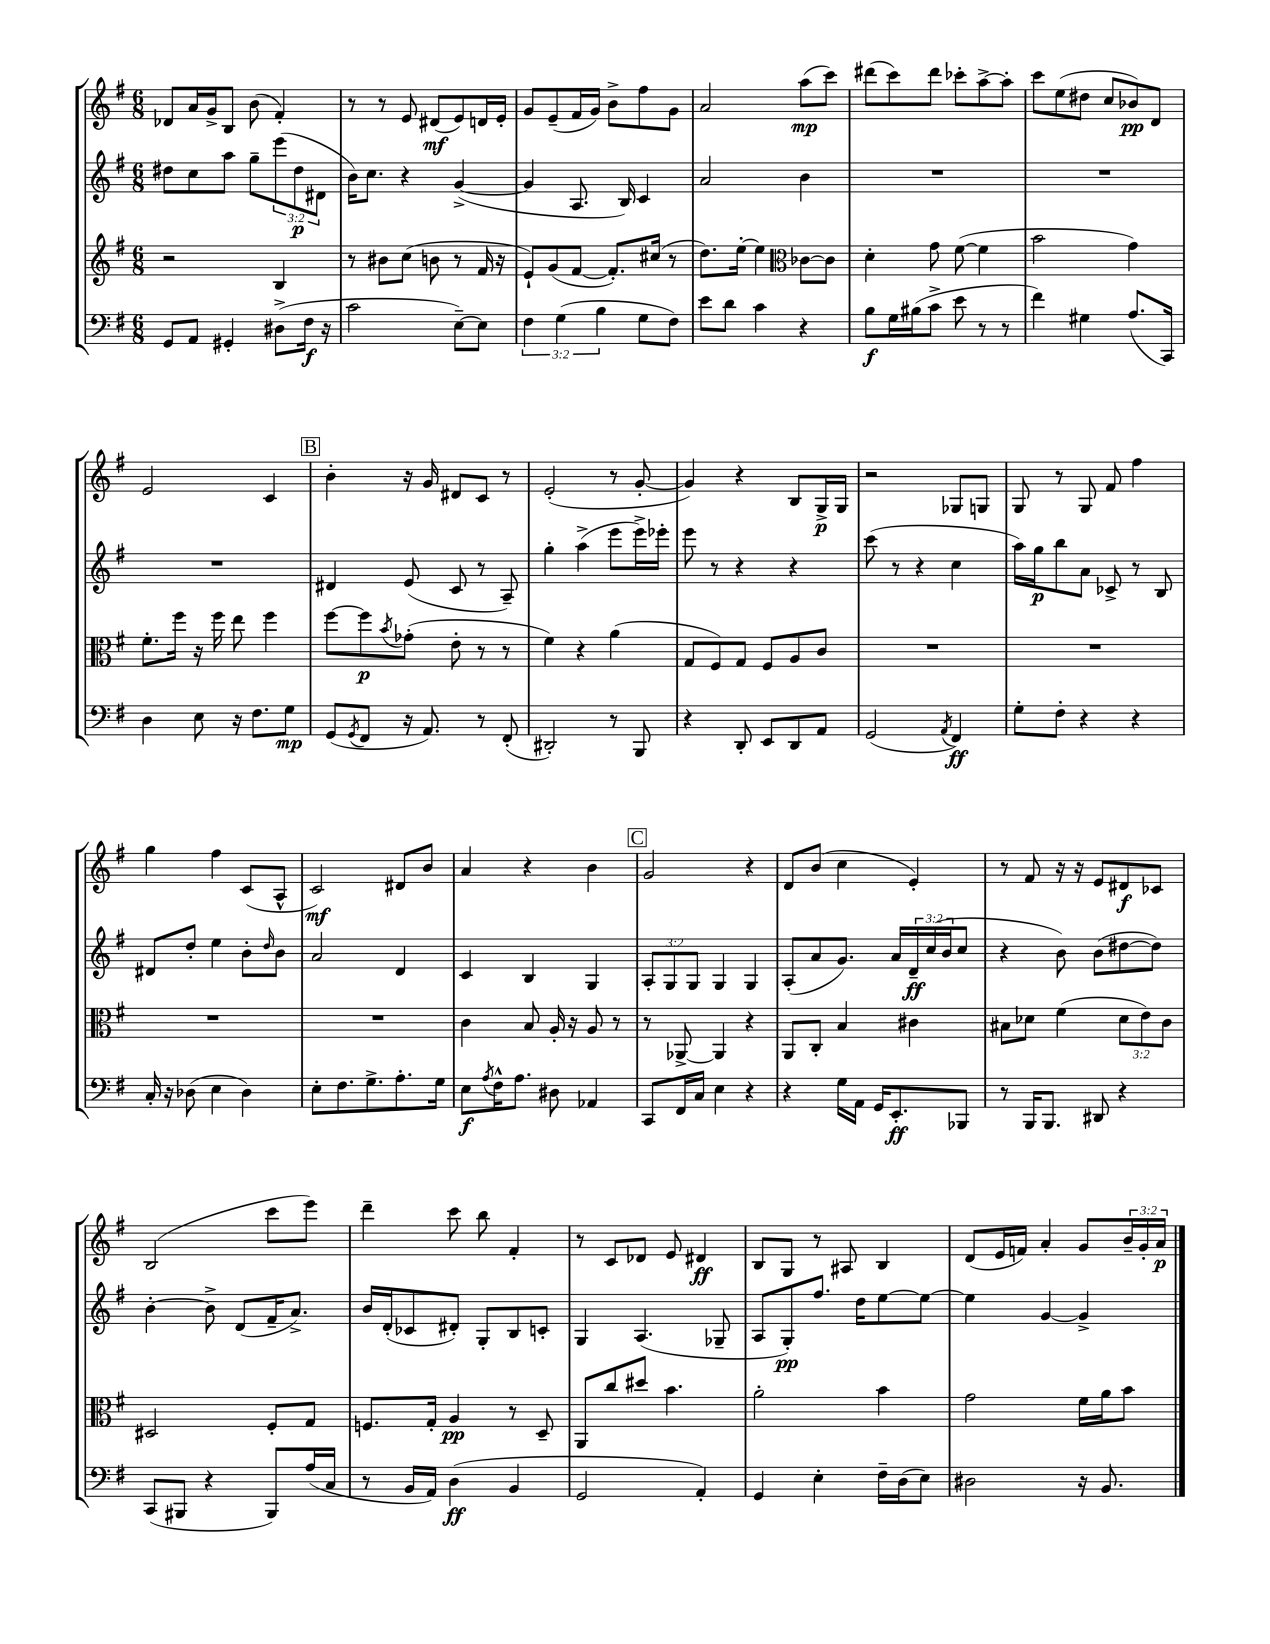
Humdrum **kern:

**kern	**dynam	**kern	**dynam	**kern	**dynam	**kern	**dynam
*part4	*part4	*part3	*part3	*part2	*part2	*part1	*part1
*staff4	*staff4	*staff3	*staff3	*staff2	*staff2	*staff1	*staff1
*clefF4	*	*clefG2	*	*clefG2	*	*clefG2	*
*k[f#]	*	*k[f#]	*	*k[f#]	*	*k[f#]	*
*M6/8	*	*M6/8	*	*M6/8	*	*M6/8	*
=19	=19	=19	=19	=19	=19	=19	=19
8GG/L	.	2r	.	8dd#X\L	.	8d-X/L	.
8AA/J	.	.	.	8cc\	.	16a/L	.
.	.	.	.	.	.	16g^/J	.
4GG#X'/	.	.	.	8aa\J	.	8B/J	.
.	.	.	.	8gg~\L	.	(8b\	.
(8D#X^\L	.	4B/	.	(12eee\	.	4f#'/)	.
.	.	.	.	12dd#\	p	.	.
16F#\Jk	f	.	.	.	.	.	.
.	.	.	.	12d#X\J	.	.	.
16r	.	.	.	.	.	.	.
=20	=20	=20	=20	=20	=20	=20	=20
2c\	.	8r	.	16b\KL)	.	8r	.
.	.	.	.	8.cc\J	.	.	.
.	.	8b#X\L	.	.	.	8r	.
.	.	(8cc\J	.	4r	.	8e/	.
.	.	8bn\	.	.	.	(8d#X/L	mf
[8E~\L)	.	8r	.	([4g^/	.	8e/)	.
8E\J]	.	16f#/	.	.	.	16dn/L	.
.	.	16r	.	.	.	16e'/JJ	.
=21	=21	=21	=21	=21	=21	=21	=21
6F#\	.	8e`/L)	.	4g/]	.	8g/L	.
.	.	(8g/	.	.	.	(8e~/	.
(6G\	.	.	.	.	.	.	.
.	.	[8f#/J	.	8.A/	.	16f#/L	.
.	.	.	.	.	.	16g/JJ)	.
6B\	.	.	.	.	.	.	.
.	.	8.f#'/L])	.	.	.	8b^\L	.
.	.	.	.	16B/)	.	.	.
8G\L	.	.	.	4c/	.	8ff#\	.
.	.	(16cc#X/Jk	.	.	.	.	.
8F#\J)	.	8r	.	.	.	8g\J	.
=22	=22	=22	=22	=22	=22	=22	=22
8e\L	.	8.dd\L)	.	2a/	.	2a/	.
8d\J	.	.	.	.	.	.	.
.	.	[16ee'\Jk	.	.	.	.	.
4c\	.	4ee\]	.	.	.	.	.
*	*	*clefC3	*	*	*	*	*
4r	.	[8c-X\L	.	4b\	.	(8aa\L	mp
.	.	8c-\J]	.	.	.	8ccc\J)	.
=23	=23	=23	=23	=23	=23	=23	=23
8B\L	f	4d'\	.	2.r	.	(8ddd#X\L	.
16G\L	.	.	.	.	.	8ccc\)	.
(16B#X\J	.	.	.	.	.	.	.
8c^\J	.	8g\	.	.	.	8ddd#\J	.
8e\	.	([8f#\	.	.	.	8ccc-X'\L	.
8r	.	4f#\]	.	.	.	[8aa^\	.
8r	.	.	.	.	.	8aa'\J]	.
=24	=24	=24	=24	=24	=24	=24	=24
4f#\)	.	2b\	.	2.r	.	8ccc\L	.
.	.	.	.	.	.	(8ee\	.
4G#X\	.	.	.	.	.	8dd#X\J	.
.	.	.	.	.	.	8cc/L	.
(8.A/L	.	4g\)	.	.	.	8b-X/)	pp
.	.	.	.	.	.	8d/J	.
16CC/Jk)	.	.	.	.	.	.	.
!!LO:LB:g=z
=25	=25	=25	=25	=25	=25	=25	=25
4D\	.	8.f#'\L	.	2.r	.	2e/	.
.	.	16ff#\Jk	.	.	.	.	.
8E\	.	16r	.	.	.	.	.
.	.	16ff#\	.	.	.	.	.
16r	.	8ee\	.	.	.	.	.
8.F#\L	.	.	.	.	.	.	.
.	.	4ff#\	.	.	.	4c/	.
8G\J	mp	.	.	.	.	.	.
!!LO:REH:place=s1:t=B
=26	=26	=26	=26	=26	=26	=26	=26
(8GG/L	.	[8ff#\L	.	4d#X/	.	4b'\	.
8qGG/	.	.	.	.	.	.	.
8FF#/J	.	8ff#\]	p	.	.	.	.
.	.	8qb/	.	.	.	.	.
16r	.	(8g-X'\J	.	(8e/	.	16r	.
8.AA/)	.	.	.	.	.	16g/	.
.	.	8e'\	.	8c/	.	8d#X/L	.
8r	.	8r	.	8r	.	8c/J	.
(8FF#'/	.	8r	.	8A~/)	.	8r	.
=27	=27	=27	=27	=27	=27	=27	=27
2DD#X'/)	.	4f#\)	.	4gg'\	.	(2e'/	.
.	.	4r	.	(4aa^\	.	.	.
8r	.	(4a\	.	8eee\L	.	8r	.
8BBB/	.	.	.	16eee^\L)	.	[8g'/	.
.	.	.	.	16eee-X'\JJ	.	.	.
=28	=28	=28	=28	=28	=28	=28	=28
4r	.	8G/L	.	8eee\	.	4g/])	.
.	.	8F#/)	.	8r	.	.	.
8DD'/	.	8G/J	.	4r	.	4r	.
8EE/L	.	8F#/L	.	.	.	.	.
8DD/	.	8A/	.	4r	.	8B/L	.
8AA/J	.	8c/J	.	.	.	16G^/L	p
.	.	.	.	.	.	16G/JJ	.
=29	=29	=29	=29	=29	=29	=29	=29
(2GG/	.	2.r	.	(8ccc\	.	2r	.
.	.	.	.	8r	.	.	.
.	.	.	.	4r	.	.	.
8qAA/	.	.	.	.	.	.	.
4FF#/)	ff	.	.	4cc\	.	8G-X/L	.
.	.	.	.	.	.	8Gn/J	.
=30	=30	=30	=30	=30	=30	=30	=30
8G'\L	.	2.r	.	16aa\LL)	.	8G/	.
.	.	.	.	16gg\J	p	.	.
8F#'\J	.	.	.	8bb\	.	8r	.
4r	.	.	.	8a\J	.	8G/	.
.	.	.	.	8c-X^/	.	8f#/	.
4r	.	.	.	8r	.	4ff#\	.
.	.	.	.	8B/	.	.	.
!!LO:LB:g=z
=31	=31	=31	=31	=31	=31	=31	=31
16C'/	.	2.r	.	8d#X/L	.	4gg\	.
16r	.	.	.	.	.	.	.
(8D-X\	.	.	.	8dd'/J	.	.	.
4E\	.	.	.	4ee\	.	4ff#\	.
4D-\)	.	.	.	8b'\L	.	(8c/L	.
.	.	.	.	16qqdd/	.	.	.
.	.	.	.	8b\J	.	8A^^/J	.
=32	=32	=32	=32	=32	=32	=32	=32
8E'\L	.	2.r	.	2a/	.	2c/)	mf
8.F#\	.	.	.	.	.	.	.
8.G^\	.	.	.	.	.	.	.
8.A'\	.	.	.	4d/	.	8d#X/L	.
.	.	.	.	.	.	8b/J	.
16G\Jk	.	.	.	.	.	.	.
=33	=33	=33	=33	=33	=33	=33	=33
8E\L	f	4c\	.	4c/	.	4a/	.
8qA/	.	.	.	.	.	.	.
16F#^^\K	.	.	.	.	.	.	.
8.A\J	.	.	.	.	.	.	.
.	.	8B/	.	4B/	.	4r	.
8D#X\	.	16A'/	.	.	.	.	.
.	.	16r	.	.	.	.	.
4AA-X/	.	8A/	.	4G/	.	4b\	.
.	.	8r	.	.	.	.	.
!!LO:REH:place=s1:t=C
=34	=34	=34	=34	=34	=34	=34	=34
8CC/L	.	8r	.	12A'/L	.	2g/	.
.	.	.	.	12G/	.	.	.
16FF#/L	.	[8AA-X^/	.	.	.	.	.
.	.	.	.	12G/J	.	.	.
16C/JJ	.	.	.	.	.	.	.
4E\	.	4AA-/]	.	4G/	.	.	.
4r	.	4r	.	4G/	.	4r	.
=35	=35	=35	=35	=35	=35	=35	=35
4r	.	8AA/L	.	(8A'/L	.	8d/L	.
.	.	8C'/J	.	8a/	.	(8b/J	.
16G\LL	.	4B/	.	8.g/J)	.	4cc\	.
16AA\JJ	.	.	.	.	.	.	.
16GG/KL	.	.	.	.	.	.	.
8.EE'/	ff	.	.	16a/LL	.	.	.
.	.	4c#X\	.	24d~/	ff	4e'/)	.
.	.	.	.	(24cc/	.	.	.
.	.	.	.	24b/J	.	.	.
8BBB-X/J	.	.	.	8cc/J	.	.	.
=36	=36	=36	=36	=36	=36	=36	=36
8r	.	8B#X\L	.	4r	.	8r	.
16BBB/KL	.	8d-X\J	.	.	.	8f#/	.
8.BBB/J	.	.	.	.	.	.	.
.	.	(4f#\	.	8b\)	.	16r	.
.	.	.	.	.	.	16r	.
8DD#X/	.	.	.	(8b\L	.	8e/L	.
4r	.	12d-\L	.	[8dd#X\	.	8d#X/	f
.	.	12e\)	.	.	.	.	.
.	.	.	.	8dd#\J])	.	8c-X/J	.
.	.	12c\J	.	.	.	.	.
!!LO:LB:g=z
=37	=37	=37	=37	=37	=37	=37	=37
(8CC/L	.	2D#X/	.	[4b'\	.	(2B/	.
8BBB#X/J	.	.	.	.	.	.	.
4r	.	.	.	8b^\]	.	.	.
.	.	.	.	(8d/L	.	.	.
8BBB#/L)	.	8F#'/L	.	16f#~/K	.	8ccc\L	.
.	.	.	.	8.a^/J)	.	.	.
(16A/L	.	8G/J	.	.	.	8eee\J)	.
16C/JJ	.	.	.	.	.	.	.
=38	=38	=38	=38	=38	=38	=38	=38
8r	.	8.Fn/L	.	16b/LL	.	4ddd~\	.
.	.	.	.	(16d'/J	.	.	.
16BB/LL	.	.	.	8c-X/	.	.	.
16AA/JJ)	.	16G'/Jk	.	.	.	.	.
(4D\	ff	4A/	pp	8d#X'/J)	.	8ccc\	.
.	.	.	.	8G'/L	.	8bb\	.
4BB/	.	8r	.	8B/	.	4f#'/	.
.	.	8D~/	.	8cn'/J	.	.	.
=39	=39	=39	=39	=39	=39	=39	=39
2GG/	.	8AA/L	.	4G/	.	8r	.
.	.	8cc/	.	.	.	8c/L	.
.	.	8dd#X/J	.	(4.A/	.	8d-X/J	.
.	.	4.b\	.	.	.	8e/	.
4AA'/)	.	.	.	.	.	4d#X/	ff
.	.	.	.	8G-X~/	.	.	.
=40	=40	=40	=40	=40	=40	=40	=40
4GG/	.	2a'\	.	8A/L	.	8B/L	.
.	.	.	.	8G'/)	pp	8G/J	.
4E'\	.	.	.	8.ff#/J	.	8r	.
.	.	.	.	.	.	8A#X/	.
.	.	.	.	16dd\KL	.	.	.
16F#~\LL	.	4b\	.	[8ee\	.	4B/	.
(16D\J	.	.	.	.	.	.	.
8E\J)	.	.	.	8ee\J_	.	.	.
=41	=41	=41	=41	=41	=41	=41	=41
2D#X\	.	2g\	.	4ee\]	.	(8d/L	.
.	.	.	.	.	.	16e/L	.
.	.	.	.	.	.	16fn/JJ)	.
.	.	.	.	[4g/	.	4a'/	.
16r	.	16f#\LL	.	4g^/]	.	8g/L	.
8.BB/	.	16a\J	.	.	.	.	.
.	.	8b\J	.	.	.	24b~/L	.
.	.	.	.	.	.	24g'/	.
.	.	.	.	.	.	24a/JJ	p
==	==	==	==	==	==	==	==
*-	*-	*-	*-	*-	*-	*-	*-
